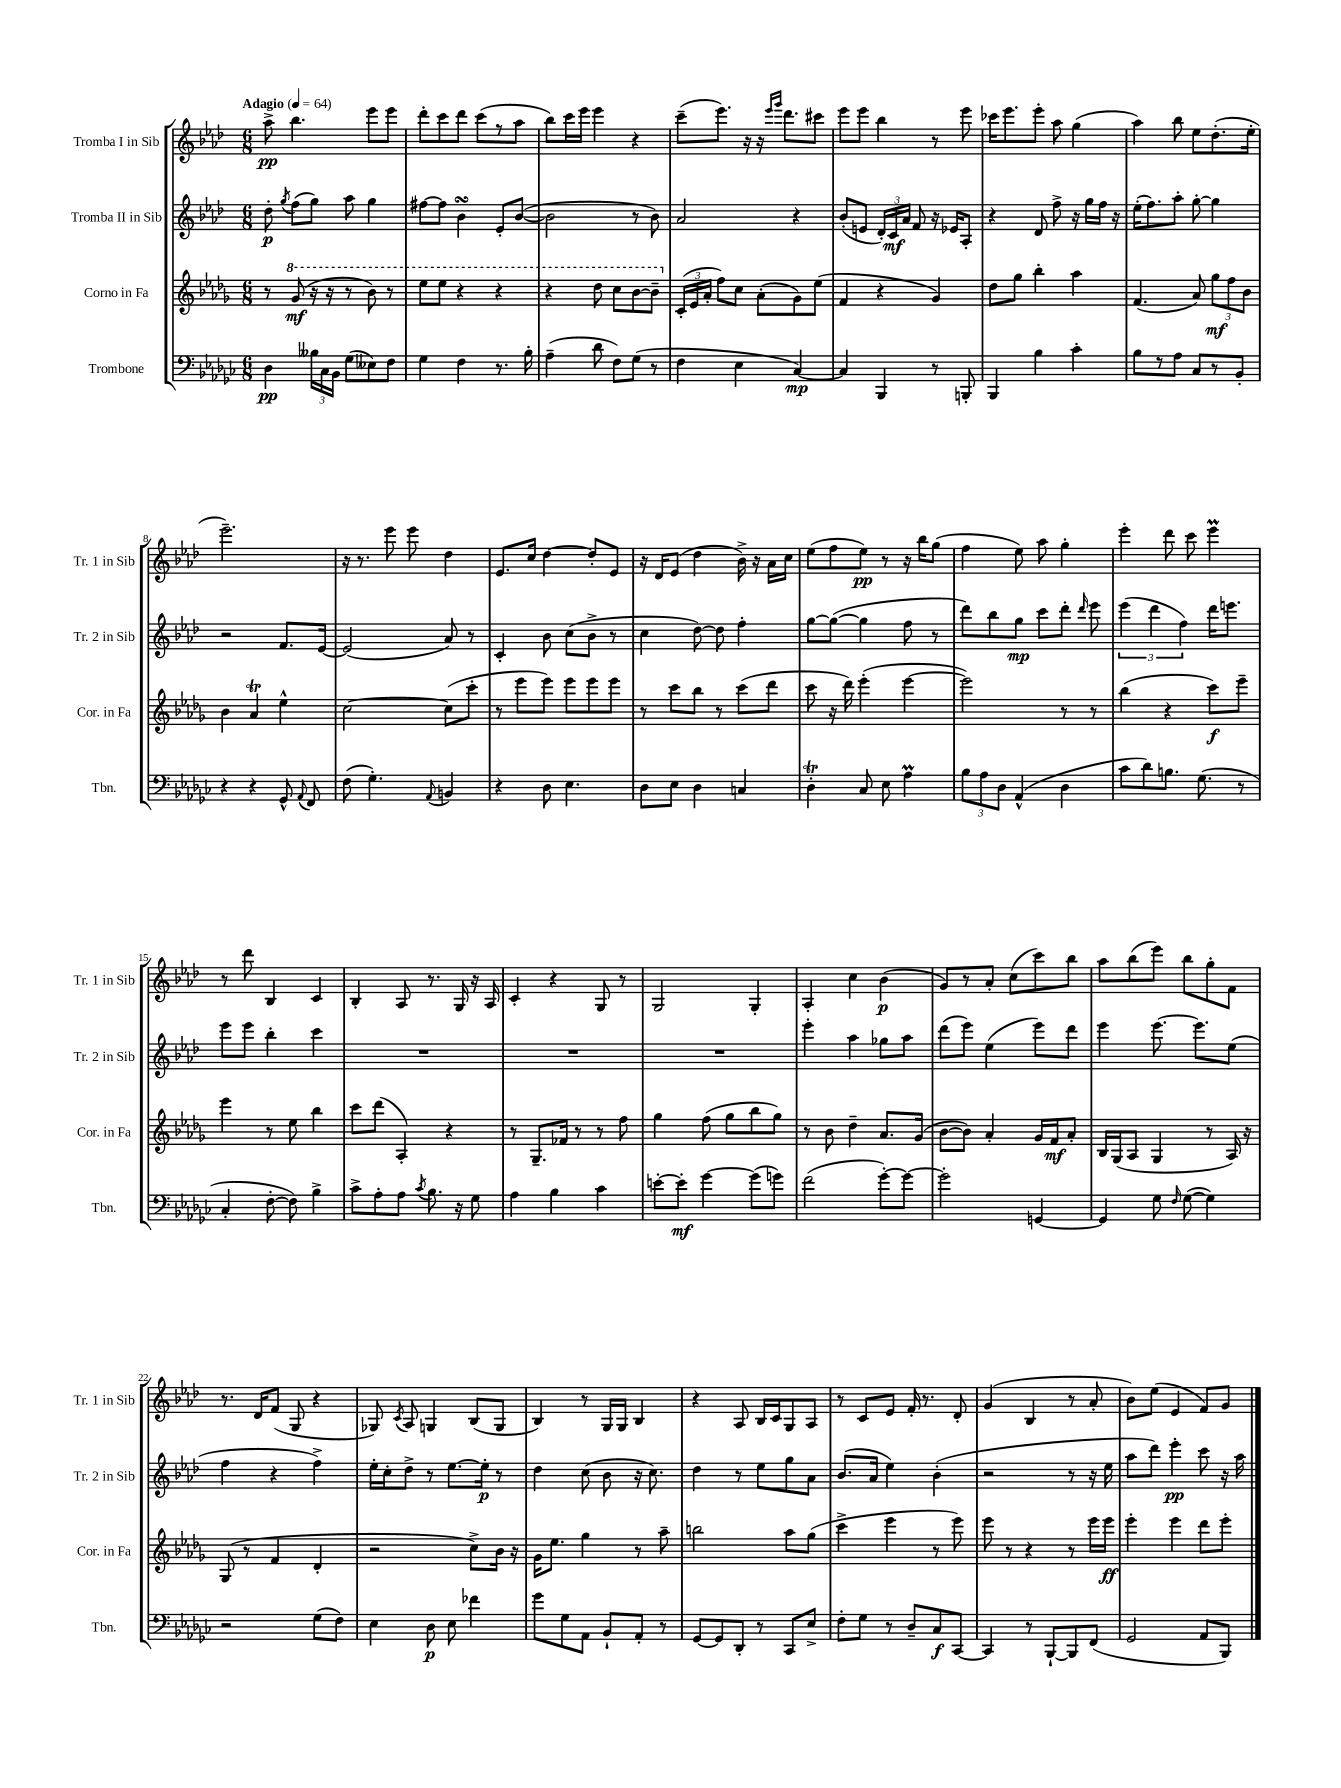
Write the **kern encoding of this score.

**kern	**dynam	**kern	**dynam	**kern	**dynam	**kern	**dynam
*part4	*part4	*part3	*part3	*part2	*part2	*part1	*part1
*staff4	*staff4	*staff3	*staff3	*staff2	*staff2	*staff1	*staff1
*I"Trombone	*	*I"Corno in Fa	*	*I"Tromba II in Sib	*	*I"Tromba I in Sib	*
*I'Tbn.	*	*I'Cor. in Fa	*	*I'Tr. 2 in Sib	*	*I'Tr. 1 in Sib	*
*clefF4	*	*clefG2	*	*clefG2	*	*clefG2	*
*k[b-e-a-d-g-c-]	*	*k[b-e-a-d-g-]	*	*k[b-e-a-d-]	*	*k[b-e-a-d-]	*
*M6/8	*	*M6/8	*	*M6/8	*	*M6/8	*
*MM64	*	*MM64	*	*MM64	*	*MM64	*
=1	=1	=1	=1	=1	=1	=1	=1
!	!	!	!	!	!	!LO:TX:a:B:t=Adagio	!
4D-\	pp	8r	.	8dd-'\	p	8aa-^\	pp
.	.	.	.	8qgg/	.	.	.
*	*	*8va	*	*	*	*	*
.	.	(8gg-/	mf	(8ff\L	.	4.bb-\	.
24B--X\LL	.	16r	.	8gg\J)	.	.	.
24C-\	.	.	.	.	.	.	.
.	.	16r	.	.	.	.	.
24BB-\JJ	.	.	.	.	.	.	.
(8G-\L	.	8r	.	8aa-\	.	.	.
8E--X\)	.	8bb-\)	.	4gg\	.	8eee-\L	.
8F\J	.	8r	.	.	.	8eee-\J	.
=2	=2	=2	=2	=2	=2	=2	=2
4G-\	.	8eee-\L	.	[8ff#X\L	.	8ddd-'\L	.
.	.	8eee-\J	.	8ff#\J]	.	8ccc\	.
4F\	.	4r	.	4b-sSSS\	.	8ddd-\J	.
.	.	.	.	.	.	(8ccc\L	.
8.r	.	4r	.	8e-'/L	.	8r	.
.	.	.	.	([8b-/J	.	8aa-\J	.
16B-'\	.	.	.	.	.	.	.
=3	=3	=3	=3	=3	=3	=3	=3
(4A-~\	.	4r	.	2b-\]	.	8bb-\L)	.
.	.	.	.	.	.	16ccc\L	.
.	.	.	.	.	.	16eee-\JJ	.
8d-\	.	8ddd-\	.	.	.	4eee-\	.
8F\L)	.	8ccc\L	.	.	.	.	.
(8G-\J	.	[8bb-\	.	8r	.	4r	.
8r	.	8bb-~\J]	.	8b-\)	.	.	.
=4	=4	=4	=4	=4	=4	=4	=4
*	*	*X8va	*	*	*	*	*
4F\	.	(24c'/LL	.	2a-/	.	(8ccc~\L	.
.	.	24e-/	.	.	.	.	.
.	.	24a-'/JJ	.	.	.	.	.
.	.	8ff\L)	.	.	.	8.eee-\J)	.
4E-\	.	8cc\J	.	.	.	.	.
.	.	.	.	.	.	16r	.
.	.	(8a-'\L	.	.	.	16r	.
.	.	.	.	.	.	16qqeee-/LL	.
.	.	.	.	.	.	16qqggg/JJ	.
.	.	.	.	.	.	8.ddd-\L	.
[4C-/)	mp	8g-\)	.	4r	.	.	.
.	.	(8ee-\J	.	.	.	8ccc#X\J	.
=5	=5	=5	=5	=5	=5	=5	=5
4C-/]	.	4f/	.	(8b-'/L	.	8eee-\L	.
.	.	.	.	8en/J	.	8eee-\J	.
4BBB-/	.	4r	.	24d-'/LL)	.	4bb-\	.
.	.	.	.	24c/	mf	.	.
.	.	.	.	24a-/JJ	.	.	.
.	.	.	.	8f/	.	.	.
8r	.	4g-/)	.	16r	.	8r	.
.	.	.	.	16e-X/KL	.	.	.
8BBBn'/	.	.	.	8A-'/J	.	8eee-\	.
=6	=6	=6	=6	=6	=6	=6	=6
4BBB-/	.	8dd-\L	.	4r	.	16ccc-X\KL	.
.	.	.	.	.	.	8.eee-\	.
.	.	8gg-\J	.	.	.	.	.
4B-\	.	4bb-'\	.	8d-/	.	8eee-'\J	.
.	.	.	.	8ff^\	.	8aa-\	.
4c-'\	.	4aa-\	.	16r	.	(4gg\	.
.	.	.	.	16gg\LL	.	.	.
.	.	.	.	16ff\JJ	.	.	.
.	.	.	.	16r	.	.	.
=7	=7	=7	=7	=7	=7	=7	=7
8B-\L	.	(4.f/	.	(16ee-'\KL	.	4aa-\)	.
.	.	.	.	8.ff\)	.	.	.
8r	.	.	.	.	.	.	.
8A-\J	.	.	.	8aa-'\J	.	8bb-\	.
8C-/L	.	8a-/)	.	[8gg'\	.	8ee-\L	.
8r	.	12gg-\L	mf	4gg\]	.	(8.dd-'\	.
.	.	12ff\	.	.	.	.	.
8BB-'/J	.	.	.	.	.	.	.
.	.	12b-\J	.	.	.	.	.
.	.	.	.	.	.	16ee-'\Jk	.
!!LO:LB:g=z
=8	=8	=8	=8	=8	=8	=8	=8
4r	.	4b-\	.	2r	.	2.eee-~\)	.
4r	.	4a-T/	.	.	.	.	.
8GG-^^/	.	4ee-^^\	.	8.f/L	.	.	.
8qqAA-/	.	.	.	.	.	.	.
8FF/	.	.	.	.	.	.	.
.	.	.	.	[16e-/Jk	.	.	.
=9	=9	=9	=9	=9	=9	=9	=9
(8F\	.	[2cc\	.	(2e-/]	.	16r	.
.	.	.	.	.	.	8.r	.
4.G-'\)	.	.	.	.	.	.	.
.	.	.	.	.	.	8eee-\	.
.	.	.	.	.	.	8eee-\	.
8qqAA-/	.	.	.	.	.	.	.
4BBn/	.	(8cc\L]	.	8a-/)	.	4dd-\	.
.	.	8ccc'\J	.	8r	.	.	.
=10	=10	=10	=10	=10	=10	=10	=10
4r	.	8r	.	4c'/	.	8.e-/L	.
.	.	8eee-\L	.	.	.	.	.
.	.	.	.	.	.	16cc/Jk	.
8D-\	.	8eee-\J)	.	8b-\	.	[4dd-\	.
4.E-\	.	8eee-\L	.	(8cc\L	.	.	.
.	.	8eee-\	.	8b-^\J	.	8dd-'/L]	.
.	.	8eee-\J	.	8r	.	8e-/J	.
=11	=11	=11	=11	=11	=11	=11	=11
8D-\L	.	8r	.	4cc\	.	16r	.
.	.	.	.	.	.	16d-/KL	.
8E-\J	.	8ccc\L	.	.	.	(8e-/J	.
4D-\	.	8bb-\J	.	[8dd-\)	.	4dd-\	.
.	.	8r	.	8dd-\]	.	.	.
4Cn/	.	(8ccc\L	.	4ff'\	.	16b-^\)	.
.	.	.	.	.	.	16r	.
.	.	8ddd-\J	.	.	.	16a-\LL	.
.	.	.	.	.	.	16cc\JJ	.
=12	=12	=12	=12	=12	=12	=12	=12
4D-T'\	.	8ccc\	.	[8gg\L	.	(8ee-\L	.
.	.	16r	.	(8gg\J_	.	8ff\	.
.	.	16ddd-\)	.	.	.	.	.
8C-/	.	(4eee-'\	.	4gg\]	.	8ee-\J)	pp
8E-\	.	.	.	.	.	8r	.
4A-M\	.	[4eee-\	.	8ff\	.	16r	.
.	.	.	.	.	.	16bb-\KL	.
.	.	.	.	8r	.	(8gg\J	.
=13	=13	=13	=13	=13	=13	=13	=13
12B-\L	.	2eee-\])	.	8ddd-\L)	.	4ff\	.
12A-\	.	.	.	.	.	.	.
.	.	.	.	8bb-\	.	.	.
12D-\J	.	.	.	.	.	.	.
(4AA-^^/	.	.	.	8gg\J	mp	8ee-\)	.
.	.	.	.	8ccc\L	.	8aa-\	.
4D-\	.	8r	.	8ddd-'\J	.	4gg'\	.
.	.	.	.	16qqddd-/	.	.	.
.	.	8r	.	8eee-\	.	.	.
=14	=14	=14	=14	=14	=14	=14	=14
8c-\L	.	(4bb-\	.	(6eee-\	.	4eee-'\	.
8d-\)	.	.	.	.	.	.	.
.	.	.	.	6ddd-\	.	.	.
8.Bn\J	.	4r	.	.	.	8ddd-\	.
.	.	.	.	6ff\)	.	.	.
.	.	.	.	.	.	8ccc\	.
(8.G-\	.	.	.	.	.	.	.
.	.	8ccc\L)	f	16ddd-\KL	.	4eee-M\	.
.	.	.	.	8.eeen\J	.	.	.
8r	.	8eee-~\J	.	.	.	.	.
!!LO:LB:g=z
=15	=15	=15	=15	=15	=15	=15	=15
4C-'/	.	4eee-\	.	8eee-\L	.	8r	.
.	.	.	.	8eee-\J	.	8ddd-\	.
[8F'\	.	8r	.	4bb-'\	.	4B-/	.
8F\])	.	8ee-\	.	.	.	.	.
4B-^\	.	4bb-\	.	4ccc\	.	4c/	.
=16	=16	=16	=16	=16	=16	=16	=16
8c-^\L	.	8ccc\L	.	2.r	.	4B-'/	.
8A-'\	.	(8ddd-\J	.	.	.	.	.
8A-\J	.	4A-'/)	.	.	.	8A-/	.
8qc-/	.	.	.	.	.	.	.
8.B-\	.	.	.	.	.	8.r	.
.	.	4r	.	.	.	.	.
16r	.	.	.	.	.	16G/	.
8G-\	.	.	.	.	.	16r	.
.	.	.	.	.	.	16A-/	.
=17	=17	=17	=17	=17	=17	=17	=17
4A-\	.	8r	.	2.r	.	4c'/	.
.	.	8.G-~/L	.	.	.	.	.
4B-\	.	.	.	.	.	4r	.
.	.	16f-X/Jk	.	.	.	.	.
.	.	8r	.	.	.	.	.
4c-\	.	8r	.	.	.	8G/	.
.	.	8ff\	.	.	.	8r	.
=18	=18	=18	=18	=18	=18	=18	=18
[8en'\L	.	4gg-\	.	2.r	.	2G/	.
8e'\J]	mf	.	.	.	.	.	.
[4g-\	.	(8ff\	.	.	.	.	.
.	.	8gg-\L	.	.	.	.	.
(8g-\L]	.	8bb-\	.	.	.	4G'/	.
8gn\J)	.	8gg-\J)	.	.	.	.	.
=19	=19	=19	=19	=19	=19	=19	=19
(2f\	.	8r	.	4eee-'\	.	4A-'/	.
.	.	8b-\	.	.	.	.	.
.	.	4dd-~\	.	4aa-\	.	4cc\	.
[8g-'\L)	.	8.a-/L	.	8gg-X\L	.	(4b-\	p
8g-\J_	.	.	.	8aa-\J	.	.	.
.	.	(16g-/Jk	.	.	.	.	.
=20	=20	=20	=20	=20	=20	=20	=20
2g-'\]	.	[8b-\L	.	(8ddd-\L	.	8g/L)	.
.	.	8b-\J])	.	8eee-\J)	.	8r	.
.	.	4a-'/	.	(4ee-\	.	8a-'/J	.
.	.	.	.	.	.	(8cc\L	.
[4GGn/	.	16g-/LL	.	8eee-\L)	.	8ccc\)	.
.	.	16f/J	mf	.	.	.	.
.	.	8a-'/J	.	8ddd-\J	.	8bb-\J	.
=21	=21	=21	=21	=21	=21	=21	=21
4GG/]	.	16B-/LL	.	4eee-\	.	8aa-\L	.
.	.	(16G-/J	.	.	.	.	.
.	.	8A-/J	.	.	.	(8bb-\	.
8G-\	.	4G-/	.	[8.eee-\	.	8eee-\J)	.
16qqF/	.	.	.	.	.	.	.
([8G-\	.	.	.	.	.	8bb-\L	.
.	.	.	.	8.eee-\L]	.	.	.
4G-\])	.	8r	.	.	.	8gg'\	.
.	.	16A-/)	.	(8ee-\J	.	8f\J	.
.	.	16r	.	.	.	.	.
!!LO:LB:g=z
=22	=22	=22	=22	=22	=22	=22	=22
2r	.	(8G-/	.	4ff\	.	8.r	.
.	.	8r	.	.	.	.	.
.	.	.	.	.	.	16d-/KL	.
.	.	4f/	.	4r	.	(8f/J	.
.	.	.	.	.	.	8G/	.
(8G-\L	.	4d-'/	.	4ff^\)	.	4r	.
8F\J)	.	.	.	.	.	.	.
=23	=23	=23	=23	=23	=23	=23	=23
4E-\	.	2r	.	16ee-'\LL	.	8G-X/)	.
.	.	.	.	16cc'\J	.	.	.
.	.	.	.	.	.	8qc/	.
.	.	.	.	8dd-^\J	.	8A-/	.
8D-\	p	.	.	8r	.	4Gn/	.
8E-\	.	.	.	[8.ee-\L	.	.	.
4f-X\	.	8cc^\L)	.	.	.	(8B-/L	.
.	.	.	.	16ee-'\Jk]	p	.	.
.	.	16b-\Jk	.	8r	.	8G/J	.
.	.	16r	.	.	.	.	.
=24	=24	=24	=24	=24	=24	=24	=24
8g-\L	.	16g-\KL	.	4dd-\	.	4B-/)	.
.	.	8.ee-\J	.	.	.	.	.
8G-\	.	.	.	.	.	.	.
8AA-\J	.	4gg-\	.	(8cc\	.	8r	.
8BB-`/L	.	.	.	8b-\	.	16G/LL	.
.	.	.	.	.	.	16G/JJ	.
8AA-'/J	.	8r	.	16r	.	4B-/	.
.	.	.	.	8.cc\)	.	.	.
8r	.	8aa-~\	.	.	.	.	.
=25	=25	=25	=25	=25	=25	=25	=25
[8GG-/L	.	2bbn\	.	4dd-\	.	4r	.
8GG-/]	.	.	.	.	.	.	.
8DD-'/J	.	.	.	8r	.	8A-/	.
8r	.	.	.	8ee-\L	.	16B-/LL	.
.	.	.	.	.	.	16c/J	.
8CC-/L	.	8aa-\L	.	8gg\	.	8G/	.
8E-^/J	.	(8gg-\J	.	8a-\J	.	8A-/J	.
=26	=26	=26	=26	=26	=26	=26	=26
8F'\L	.	4ccc^\	.	(8.b-/L	.	8r	.
8G-\J	.	.	.	.	.	8c/L	.
.	.	.	.	16a-/Jk	.	.	.
8r	.	4eee-\	.	4ee-\)	.	8e-/J	.
8D-~/L	.	.	.	.	.	16f'/	.
.	.	.	.	.	.	8.r	.
8C-/	f	8r	.	(4b-'\	.	.	.
[8CC-/J	.	8eee-\)	.	.	.	8d-'/	.
=27	=27	=27	=27	=27	=27	=27	=27
4CC-/]	.	8eee-\	.	2r	.	(4g/	.
.	.	8r	.	.	.	.	.
8r	.	4r	.	.	.	4B-/	.
[8BBB-`/L	.	.	.	.	.	.	.
8BBB-/]	.	8r	.	8r	.	8r	.
(8FF/J	.	16eee-\LL	.	16r	.	8a-'/	.
.	.	16eee-\JJ	ff	16ee-\	.	.	.
=28	=28	=28	=28	=28	=28	=28	=28
2GG-/	.	4eee-'\	.	8aa-\L	.	8b-\L)	.
.	.	.	.	8ddd-\J)	.	(8ee-\J	.
.	.	4eee-\	.	4eee-'\	pp	4e-/	.
8AA-/L	.	8ddd-\L	.	8ccc\	.	8f/L)	.
8BBB-/J)	.	8eee-'\J	.	16r	.	8g/J	.
.	.	.	.	16aa-\	.	.	.
==	==	==	==	==	==	==	==
*-	*-	*-	*-	*-	*-	*-	*-
